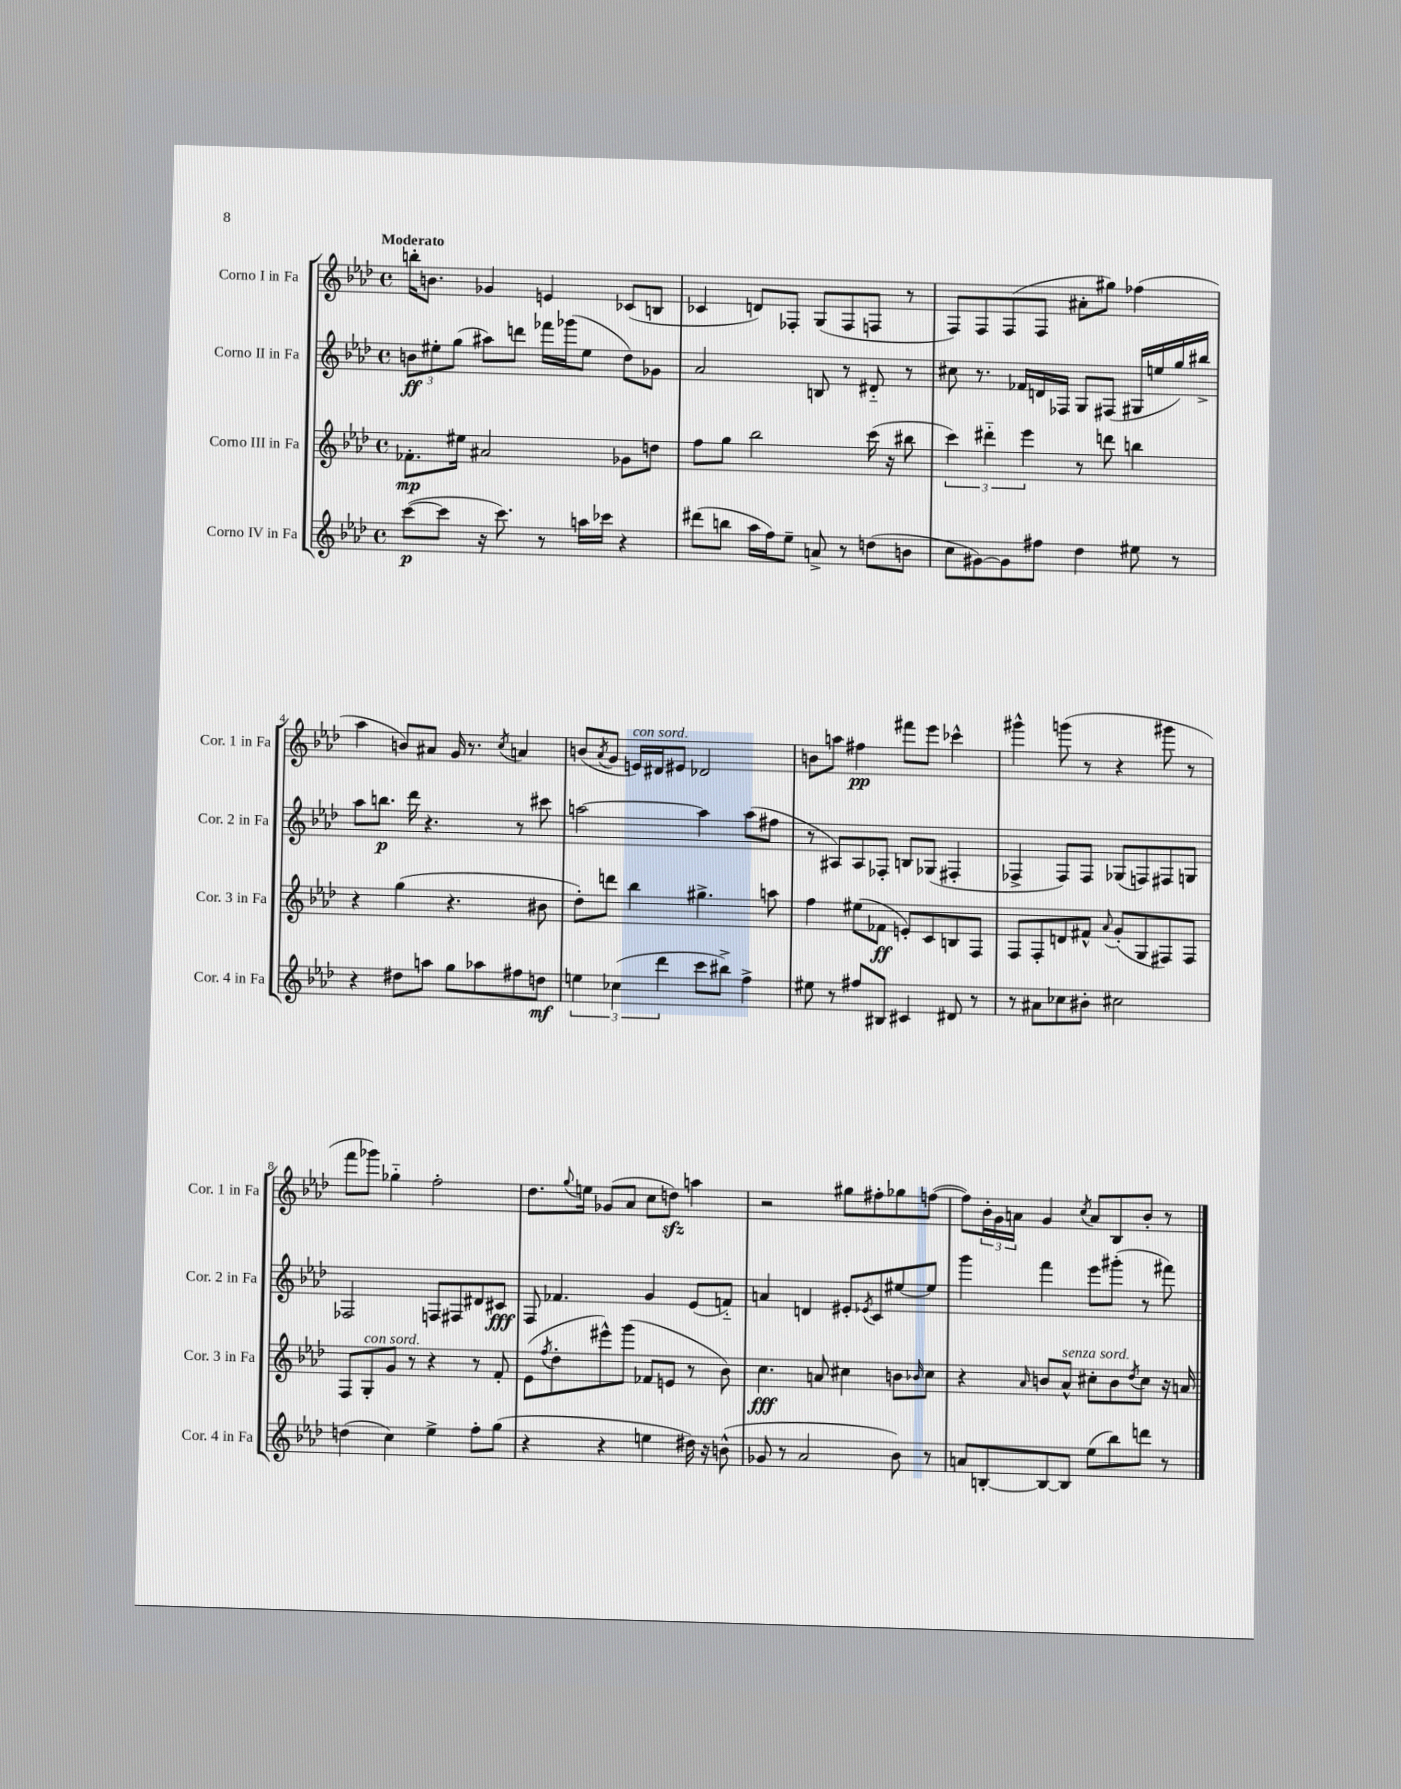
<<
\new StaffGroup <<
\new Staff = "s0" \with { instrumentName = "Corno I in Fa" shortInstrumentName = "Cor. 1 in Fa" } {
    \clef treble \key aes \major \defaultTimeSignature \time 4/4 \tempo "Moderato"
    b''16-. b'8. ges'4 e'4 ces'8( b8 |
    ces'4 d'8) fes8-. g8( fes8 f8 r8 |
    f8) f8 f8( f8 ais'8-. gis''8) fes''4( |
    aes''4 b'8) ais'8 g'16 r8. \acciaccatura { c''8 } a'4 |
    b'8( \acciaccatura { aes'8 } g'8 e'16^\markup { \italic "con sord." }) dis'16 eis'8 des'2 |
    b'8 a''8 fis''4\pp fis'''8 ees'''8 ces'''4-^ |
    gis'''4-^ g'''8( r8 r4 gis'''8 r8 |
    f'''8 ges'''8) ges''4-_ f''2-. |
    des''8. \appoggiatura { g''8 } e''16 ges'8( aes'8 c''8 d''8\sfz) a''4 |
    r2 gis''8 fis''8-. ges''8 f''8~( |
    f''8) \tuplet 3/2 { bes'16-. g'16 a'16 } g'4 \acciaccatura { c''8 } a'8 bes8 bes'8-. r8 \bar "|." |
}
\new Staff = "s1" \with { instrumentName = "Corno II in Fa" shortInstrumentName = "Cor. 2 in Fa" } {
    \clef treble \key aes \major \defaultTimeSignature \time 4/4
    \tuplet 3/2 { b'8\ff eis''8-. g''8( } ais''8) d'''8 fes'''16 ges'''16( eis''8 des''8) ges'8 |
    aes'2 b8 r8 dis'8-_ r8 |
    cis''8 r8. fes'16 d'16 fes16 g8 fis8( gis16 e''16 g''16) bis''16-> |
    aes''8 b''8.\p des'''16 r4. r8 cis'''8 |
    a''2~ a''4 a''8( fis''8 |
    r8 ais8) ais8 fes8-. b8 ges8( fis4-. |
    fes4-> fes8) fes8 ges8( f8) fis8 g8 |
    fes2 f8 fis8 dis'8 cis'8\fff |
    f8 fes'4. g'4 ees'8( f'8-_) |
    a'4 d'4 eis'8-. \acciaccatura { ees'8 } c'8 eis''8~ eis''8 |
    g'''4 f'''4 ees'''8 gis'''8-.( r8 fis'''8) \bar "|." |
}
\new Staff = "s2" \with { instrumentName = "Corno III in Fa" shortInstrumentName = "Cor. 3 in Fa" } {
    \clef treble \key aes \major \defaultTimeSignature \time 4/4
    fes'8.-.\mp eis''16 ais'2 ges'8 d''8 |
    f''8 g''8 bes''2 c'''16( r16 bis''8 |
    \tuplet 3/2 { c'''4) dis'''4-_ ees'''4 } r8 d'''8 b''4 |
    r4 g''4( r4. bis'8 |
    des''8-.) d'''8 bes''4 gis''4.-> a''8 |
    f''4 eis''8( fes'8\ff e'8-.) c'8 b8 f8 |
    f8 f8-. d'8 fis'8-^ \appoggiatura { aes'8 } g'8-.( g8 fis8) fis8 |
    f8 g8-.^\markup { \italic "con sord." } g'8 r8 r4 r8 f'8-. |
    ees'8( \acciaccatura { f''8 } des''8-. eis'''8-^) g'''8( fes'8 e'8 r8 bes'8) |
    c''4.\fff a'8 cis''4 b'8 \grace { bes'16 } cis''8 |
    r4 \grace { aes'16 } b'8 aes'8-^^\markup { \italic "senza sord." } cis''8-. b'8 \acciaccatura { des''8 } cis''8 r16 a'16 \bar "|." |
}
\new Staff = "s3" \with { instrumentName = "Corno IV in Fa" shortInstrumentName = "Cor. 4 in Fa" } {
    \clef treble \key aes \major \defaultTimeSignature \time 4/4
    c'''8~\p( c'''8 r16 c'''8.) r8 a''16 ces'''16 r4 |
    dis'''8( b''8 aes''16 f''16) ees''8-- a'8-> r8 d''8( b'8 |
    c''8 gis'8~) gis'8 fis''8 des''4 eis''8 r8 |
    r4 dis''8 a''8 g''8 aes''8 fis''8 d''8\mf |
    \tuplet 3/2 { e''4 ces''4( des'''4 } c'''8 bis''8->) f''4-> |
    eis''8 r8 fis''8 bis8 cis'4 dis'8 r8 |
    r8 ais'8 ces''8 bis'8-. cis''2 |
    d''4( c''4) ees''4-> f''8-. g''8( |
    r4 r4 e''4 dis''16) r16 b'8-^( |
    ges'8 r8 aes'2 bes'8) r8 |
    a'8 b8~-. b8~ b8 ees''8( bes''8) d'''8 r8 \bar "|." |
}
>>
>>
